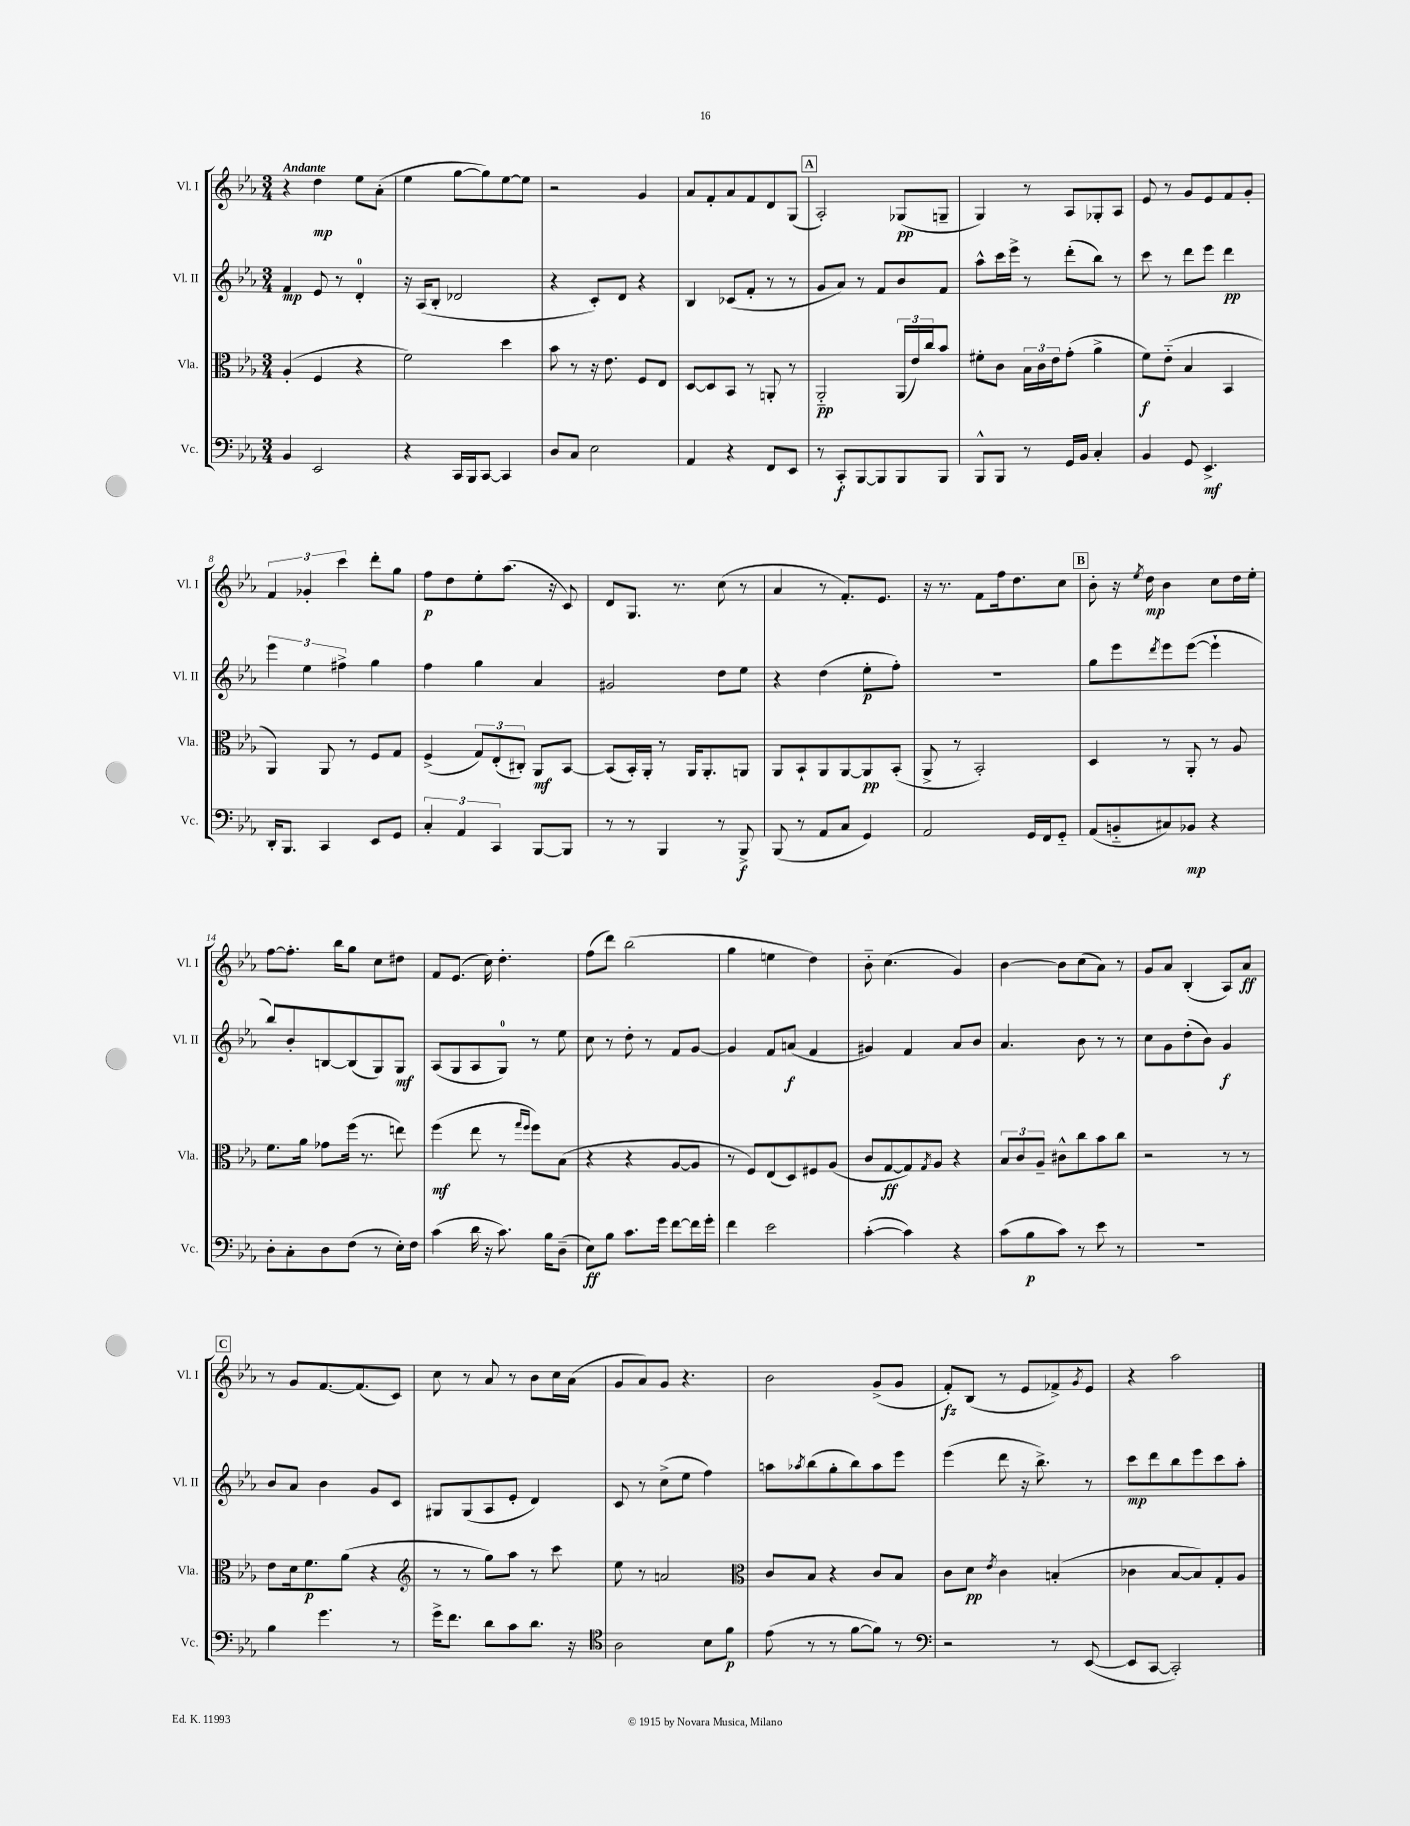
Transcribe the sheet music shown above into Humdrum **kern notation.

**kern	**dynam	**kern	**dynam	**kern	**dynam	**kern	**dynam
*part4	*part4	*part3	*part3	*part2	*part2	*part1	*part1
*staff4	*staff4	*staff3	*staff3	*staff2	*staff2	*staff1	*staff1
*I"Vc.	*	*I"Vla.	*	*I"Vl. II	*	*I"Vl. I	*
*I'Vc.	*	*I'Vla.	*	*I'Vl. II	*	*I'Vl. I	*
*clefF4	*	*clefC3	*	*clefG2	*	*clefG2	*
*k[b-e-a-]	*	*k[b-e-a-]	*	*k[b-e-a-]	*	*k[b-e-a-]	*
*M3/4	*	*M3/4	*	*M3/4	*	*M3/4	*
=1	=1	=1	=1	=1	=1	=1	=1
!	!	!	!	!	!	!LO:TX:a:B:t=Andante	!
4BB-/	.	(4A-'/	.	4f/	mp	4r	.
2EE-/	.	4F/	.	8e-/	.	4dd\	mp
.	.	.	.	8r	.	.	.
.	.	4r	.	4d'/	.	8ee-\L	.
.	.	.	.	.	.	(8a-'\J	.
=2	=2	=2	=2	=2	=2	=2	=2
4r	.	2f\)	.	16r	.	4ee-\	.
.	.	.	.	(16A-/KL	.	.	.
.	.	.	.	8B-'/J	.	.	.
16CC/LL	.	.	.	2d-X/	.	[8gg\L	.
16BBB-/J	.	.	.	.	.	.	.
[8CC/J	.	.	.	.	.	8gg\])	.
4CC/]	.	4dd\	.	.	.	[8ee-\	.
.	.	.	.	.	.	8ee-\J]	.
=3	=3	=3	=3	=3	=3	=3	=3
8D/L	.	8b-\	.	4r	.	2r	.
8C/J	.	8r	.	.	.	.	.
2E-\	.	16r	.	8c'/L)	.	.	.
.	.	8.e-\	.	.	.	.	.
.	.	.	.	8d/J	.	.	.
.	.	8F/L	.	4r	.	4g/	.
.	.	8E-/J	.	.	.	.	.
=4	=4	=4	=4	=4	=4	=4	=4
4AA-/	.	[8D/L	.	4B-/	.	8a-/L	.
.	.	8D/]	.	.	.	8f'/	.
4r	.	8BB-/J	.	(8c-X/L	.	8a-/	.
.	.	8r	.	8f'/J	.	8f/	.
8FF/L	.	8AAn'/	.	8r	.	8d/	.
8EE-/J	.	8r	.	8r	.	(8G/J	.
!!LO:REH:place=s1:t=A
=5	=5	=5	=5	=5	=5	=5	=5
8r	.	2AA-/	pp	8g/L	.	2A-'/)	.
8CC'/L	f	.	.	8a-/J)	.	.	.
[8BBB-/	.	.	.	8r	.	.	.
8BBB-/]	.	.	.	8f/L	.	.	.
8BBB-/	.	(24AA-/LL	.	8b-/	.	(8G-X/L	pp
.	.	24e-/)	.	.	.	.	.
.	.	24cc/J	.	.	.	.	.
8BBB-/J	.	8b-/J	.	8f/J	.	8Gn~/J	.
=6	=6	=6	=6	=6	=6	=6	=6
8BBB-^^/L	.	8f#X'\L	.	8aa-^^\L	.	4G/)	.
8BBB-/J	.	8c\J	.	16ccc\L	.	.	.
.	.	.	.	16eee-^\JJ	.	.	.
8r	.	24B-\LL	.	8r	.	8r	.
.	.	24c\	.	.	.	.	.
.	.	24e-\J	.	.	.	.	.
16GG/LL	.	(8g'\J	.	(8ddd'\L	.	8A-/L	.
16BB-/JJ	.	.	.	.	.	.	.
4C'/	.	4a-^\	.	8bb-\J)	.	8G-X'/	.
.	.	.	.	8r	.	8A-/J	.
=7	=7	=7	=7	=7	=7	=7	=7
4BB-/	.	8f\L)	f	8ccc\	.	8e-/	.
.	.	(8e-\J	.	8r	.	8r	.
8GG/	.	4B-/	.	8ddd\L	.	8g/L	.
4.EE-^/	mf	.	.	8eee-\J	.	8e-/	.
.	.	4BB-/	.	4ddd\	pp	8f/	.
.	.	.	.	.	.	8g'/J	.
!!LO:LB:g=z
=8	=8	=8	=8	=8	=8	=8	=8
16DD'/KL	.	4AA-/)	.	6eee-\	.	6f/	.
8.BBB-/J	.	.	.	.	.	.	.
.	.	.	.	6ee-\	.	6g-X'/	.
4CC/	.	8AA-/	.	.	.	.	.
.	.	.	.	6ff#X^\	.	6ccc\	.
.	.	8r	.	.	.	.	.
8EE-/L	.	8F/L	.	4gg\	.	8ddd'\L	.
8GG/J	.	8G/J	.	.	.	8gg\J	.
=9	=9	=9	=9	=9	=9	=9	=9
6C'/	.	(4F^/	.	4ff\	.	8ff\L	p
.	.	.	.	.	.	8dd\	.
6AA-/	.	.	.	.	.	.	.
.	.	12G/L)	.	4gg\	.	8ee-'\	.
6CC/	.	(12E-'/	.	.	.	.	.
.	.	.	.	.	.	(8.aa-\J	.
.	.	12C#X'/J)	.	.	.	.	.
[8BBB-/L	.	8AA-/L	mf	4a-/	.	.	.
.	.	.	.	.	.	16r	.
8BBB-/J]	.	[8BB-/J	.	.	.	8c/)	.
=10	=10	=10	=10	=10	=10	=10	=10
8r	.	(8BB-/L]	.	2g#X/	.	8d/L	.
8r	.	16BB-'/L)	.	.	.	8.G/J	.
.	.	16AA-'/JJ	.	.	.	.	.
4BBB-/	.	8r	.	.	.	.	.
.	.	.	.	.	.	8.r	.
.	.	16AA-/KL	.	.	.	.	.
.	.	8.AA-'/	.	.	.	.	.
8r	.	.	.	8dd\L	.	(8cc\	.
8BBB-^/	f	8AAn/J	.	8ee-\J	.	8r	.
=11	=11	=11	=11	=11	=11	=11	=11
(8BBB-/	.	8AA-/L	.	4r	.	4a-/	.
8r	.	8BB-`/	.	.	.	.	.
8AA-/L	.	8AA-/	.	(4dd\	.	8r	.
8C/J	.	[8AA-/	.	.	.	8.f'/L)	.
4GG/)	.	8AA-/]	pp	8ee-'\L	p	.	.
.	.	.	.	.	.	8.e-/J	.
.	.	(8BB-'/J	.	8ff'\J)	.	.	.
=12	=12	=12	=12	=12	=12	=12	=12
2AA-/	.	8AA-^/	.	2.r	.	16r	.
.	.	.	.	.	.	8.r	.
.	.	8r	.	.	.	.	.
.	.	2BB-'/)	.	.	.	8f\L	.
.	.	.	.	.	.	16ff\k	.
.	.	.	.	.	.	8.dd\	.
16GG/LL	.	.	.	.	.	.	.
16FF/J	.	.	.	.	.	.	.
8GG/J	.	.	.	.	.	8cc\J	.
!!LO:REH:place=s1:t=B
=13	=13	=13	=13	=13	=13	=13	=13
(8AA-/L	.	4D/	.	8gg\L	.	8b-'\	.
8BBn/	.	.	.	8eee-\	.	16r	.
.	.	.	.	.	.	8qee-/	.
.	.	.	.	.	.	16dd\	mp
.	.	.	.	8qddd/	.	.	.
8C#X/)	.	8r	.	8eee-\	.	4b-\	.
8BB-X/J	mp	8AA-'/	.	([8eee-\J	.	.	.
4r	.	8r	.	4eee-`\]	.	8cc\L	.
.	.	8A-/	.	.	.	16dd\L	.
.	.	.	.	.	.	16ee-'\JJ	.
!!LO:LB:g=z
=14	=14	=14	=14	=14	=14	=14	=14
8D'\L	.	8.f\L	.	8bb-/L)	.	[8ff\L	.
8C'\	.	.	.	8b-'/	.	8.ff'\J]	.
.	.	16a-\Jk	.	.	.	.	.
8D\	.	8g-X\L	.	[8Bn/	.	.	.
.	.	.	.	.	.	16bb-\KL	.
(8F\J	.	(16ff\Jk	.	(8B/]	.	8gg\J	.
.	.	8.r	.	.	.	.	.
8r	.	.	.	8G/)	.	8cc\L	.
16E-'\LL)	.	8een\)	.	8G/J	mf	8dd#X\J	.
16F\JJ	.	.	.	.	.	.	.
=15	=15	=15	=15	=15	=15	=15	=15
(4c\	.	(4ff\	mf	(8A-/L	.	8f/L	.
.	.	.	.	8G/	.	(8.e-/J	.
16d\	.	8ee-\	.	8A-/	.	.	.
16r	.	.	.	.	.	16cc\)	.
8.c\)	.	8r	.	8G/J)	.	4.dd'\	.
.	.	16qqgg/LL	.	.	.	.	.
.	.	16qqff/JJ	.	.	.	.	.
.	.	8ff\L)	.	8r	.	.	.
16B-\KL	.	.	.	.	.	.	.
(8D~\J	.	(8B-\J	.	8ee-\	.	.	.
=16	=16	=16	=16	=16	=16	=16	=16
8E-\L)	ff	4r	.	8cc\	.	(8ff\L	.
8B-\J	.	.	.	8r	.	8ddd\J)	.
8.c\L	.	4r	.	8dd'\	.	(2bb-\	.
.	.	.	.	8r	.	.	.
16g\Jk	.	.	.	.	.	.	.
[8f\L	.	[8A-/L	.	8f/L	.	.	.
16f\L]	.	8A-/J]	.	[8g/J	.	.	.
16g'\JJ	.	.	.	.	.	.	.
=17	=17	=17	=17	=17	=17	=17	=17
4f\	.	8r	.	4g/]	.	4gg\	.
.	.	8F/L)	.	.	.	.	.
2e-\	.	(8E-/	.	8f/L	.	4een\	.
.	.	8D/)	.	(8an/J	f	.	.
.	.	8F#X/	.	4f/	.	4dd\)	.
.	.	(8A-/J	.	.	.	.	.
=18	=18	=18	=18	=18	=18	=18	=18
([4c'\	.	8c/L	.	4g#X/)	.	8b-\	.
.	.	[8G/	ff	.	.	(4.cc\	.
4c\])	.	8G/])	.	4f/	.	.	.
.	.	8qG/	.	.	.	.	.
.	.	8A-/J	.	.	.	.	.
4r	.	4r	.	8a-/L	.	4g/)	.
.	.	.	.	8b-/J	.	.	.
=19	=19	=19	=19	=19	=19	=19	=19
(8c\L	.	12B-/L	.	4.a-/	.	[4b-\	.
.	.	12c/	.	.	.	.	.
8B-\	p	.	.	.	.	.	.
.	.	12A-~/J	.	.	.	.	.
8c\J)	.	8c#X^^\L	.	.	.	8b-\L]	.
8r	.	8cc\	.	8b-\	.	(8cc\	.
8e-\	.	8b-\	.	8r	.	8a-\J)	.
8r	.	8cc\J	.	8r	.	8r	.
=20	=20	=20	=20	=20	=20	=20	=20
2.r	.	2r	.	8cc\L	.	8g/L	.
.	.	.	.	8g\	.	8a-/J	.
.	.	.	.	(8dd'\	.	(4B-'/	.
.	.	.	.	8b-\J)	.	.	.
.	.	8r	.	4g/	f	8A-/L)	.
.	.	8r	.	.	.	8a-/J	ff
!!LO:LB:g=z
!!LO:REH:place=s1:t=C
=21	=21	=21	=21	=21	=21	=21	=21
4B-\	.	8e-\L	.	8b-/L	.	8r	.
.	.	16d\k	.	8a-/J	.	8g/L	.
.	.	8.f\	p	.	.	.	.
4.g\	.	.	.	4b-\	.	[8.f/	.
.	.	(8a-\J	.	.	.	.	.
.	.	.	.	.	.	(8.f/]	.
.	.	4r	.	8g/L	.	.	.
8r	.	.	.	8c/J	.	8c/J)	.
=22	=22	=22	=22	=22	=22	=22	=22
*	*	*clefG2	*	*	*	*	*
16g^\KL	.	8r	.	8G#X/L	.	8cc\	.
8.f\J	.	.	.	.	.	.	.
.	.	8r	.	(8G#/	.	8r	.
8d\L	.	8gg\L)	.	8A-/	.	8a-/	.
8c\	.	8aa-\J	.	8e-'/J	.	8r	.
8.d\J	.	8r	.	4d/)	.	8b-\L	.
.	.	8ccc\	.	.	.	16cc\L	.
16r	.	.	.	.	.	(16a-\JJ	.
=23	=23	=23	=23	=23	=23	=23	=23
*clefC4	*	*	*	*	*	*	*
2A-\	.	8ee-\	.	8c/	.	8g/L	.
.	.	8r	.	8r	.	8a-/)	.
.	.	2an/	.	(8cc^\L	.	8g/J	.
.	.	.	.	8ee-\J	.	4.r	.
8B-\L	.	.	.	4ff\)	.	.	.
8f\J	p	.	.	.	.	.	.
=24	=24	=24	=24	=24	=24	=24	=24
*	*	*clefC3	*	*	*	*	*
(8e-\	.	8c/L	.	8aan\L	.	2b-\	.
.	.	.	.	8qaa-X/	.	.	.
8r	.	8B-/J	.	(8bb-\	.	.	.
8r	.	4r	.	8gg'\	.	.	.
[8f\L	.	.	.	8bb-\)	.	.	.
8f\J])	.	8c/L	.	8aa-\	.	(8g^/L	.
8r	.	8B-/J	.	8eee-\J	.	8g/J	.
=25	=25	=25	=25	=25	=25	=25	=25
*clefF4	*	*	*	*	*	*	*
2r	.	8c\L	.	(4eee-\	.	8f'/L)	fz
.	.	8d\J	pp	.	.	(8B-/J	.
.	.	8qe-/	.	.	.	.	.
.	.	4c\	.	8ddd\	.	8r	.
.	.	.	.	16r	.	8e-/L	.
.	.	.	.	8.bb-^\)	.	.	.
8r	.	(4Bn'/	.	.	.	8f-X^/)	.
.	.	.	.	.	.	8qg/	.
([8EE-/	.	.	.	8r	.	8e-/J	.
=26	=26	=26	=26	=26	=26	=26	=26
8EE-/L]	.	4c-X\	.	8ccc\L	mp	4r	.
[8CC/J	.	.	.	8ddd\	.	.	.
2CC'/])	.	[8B-/L	.	8bb-\	.	2aa-\	.
.	.	8B-/])	.	8eee-\	.	.	.
.	.	8G'/	.	8ccc\	.	.	.
.	.	8A-/J	.	8aa-'\J	.	.	.
==	==	==	==	==	==	==	==
*-	*-	*-	*-	*-	*-	*-	*-
